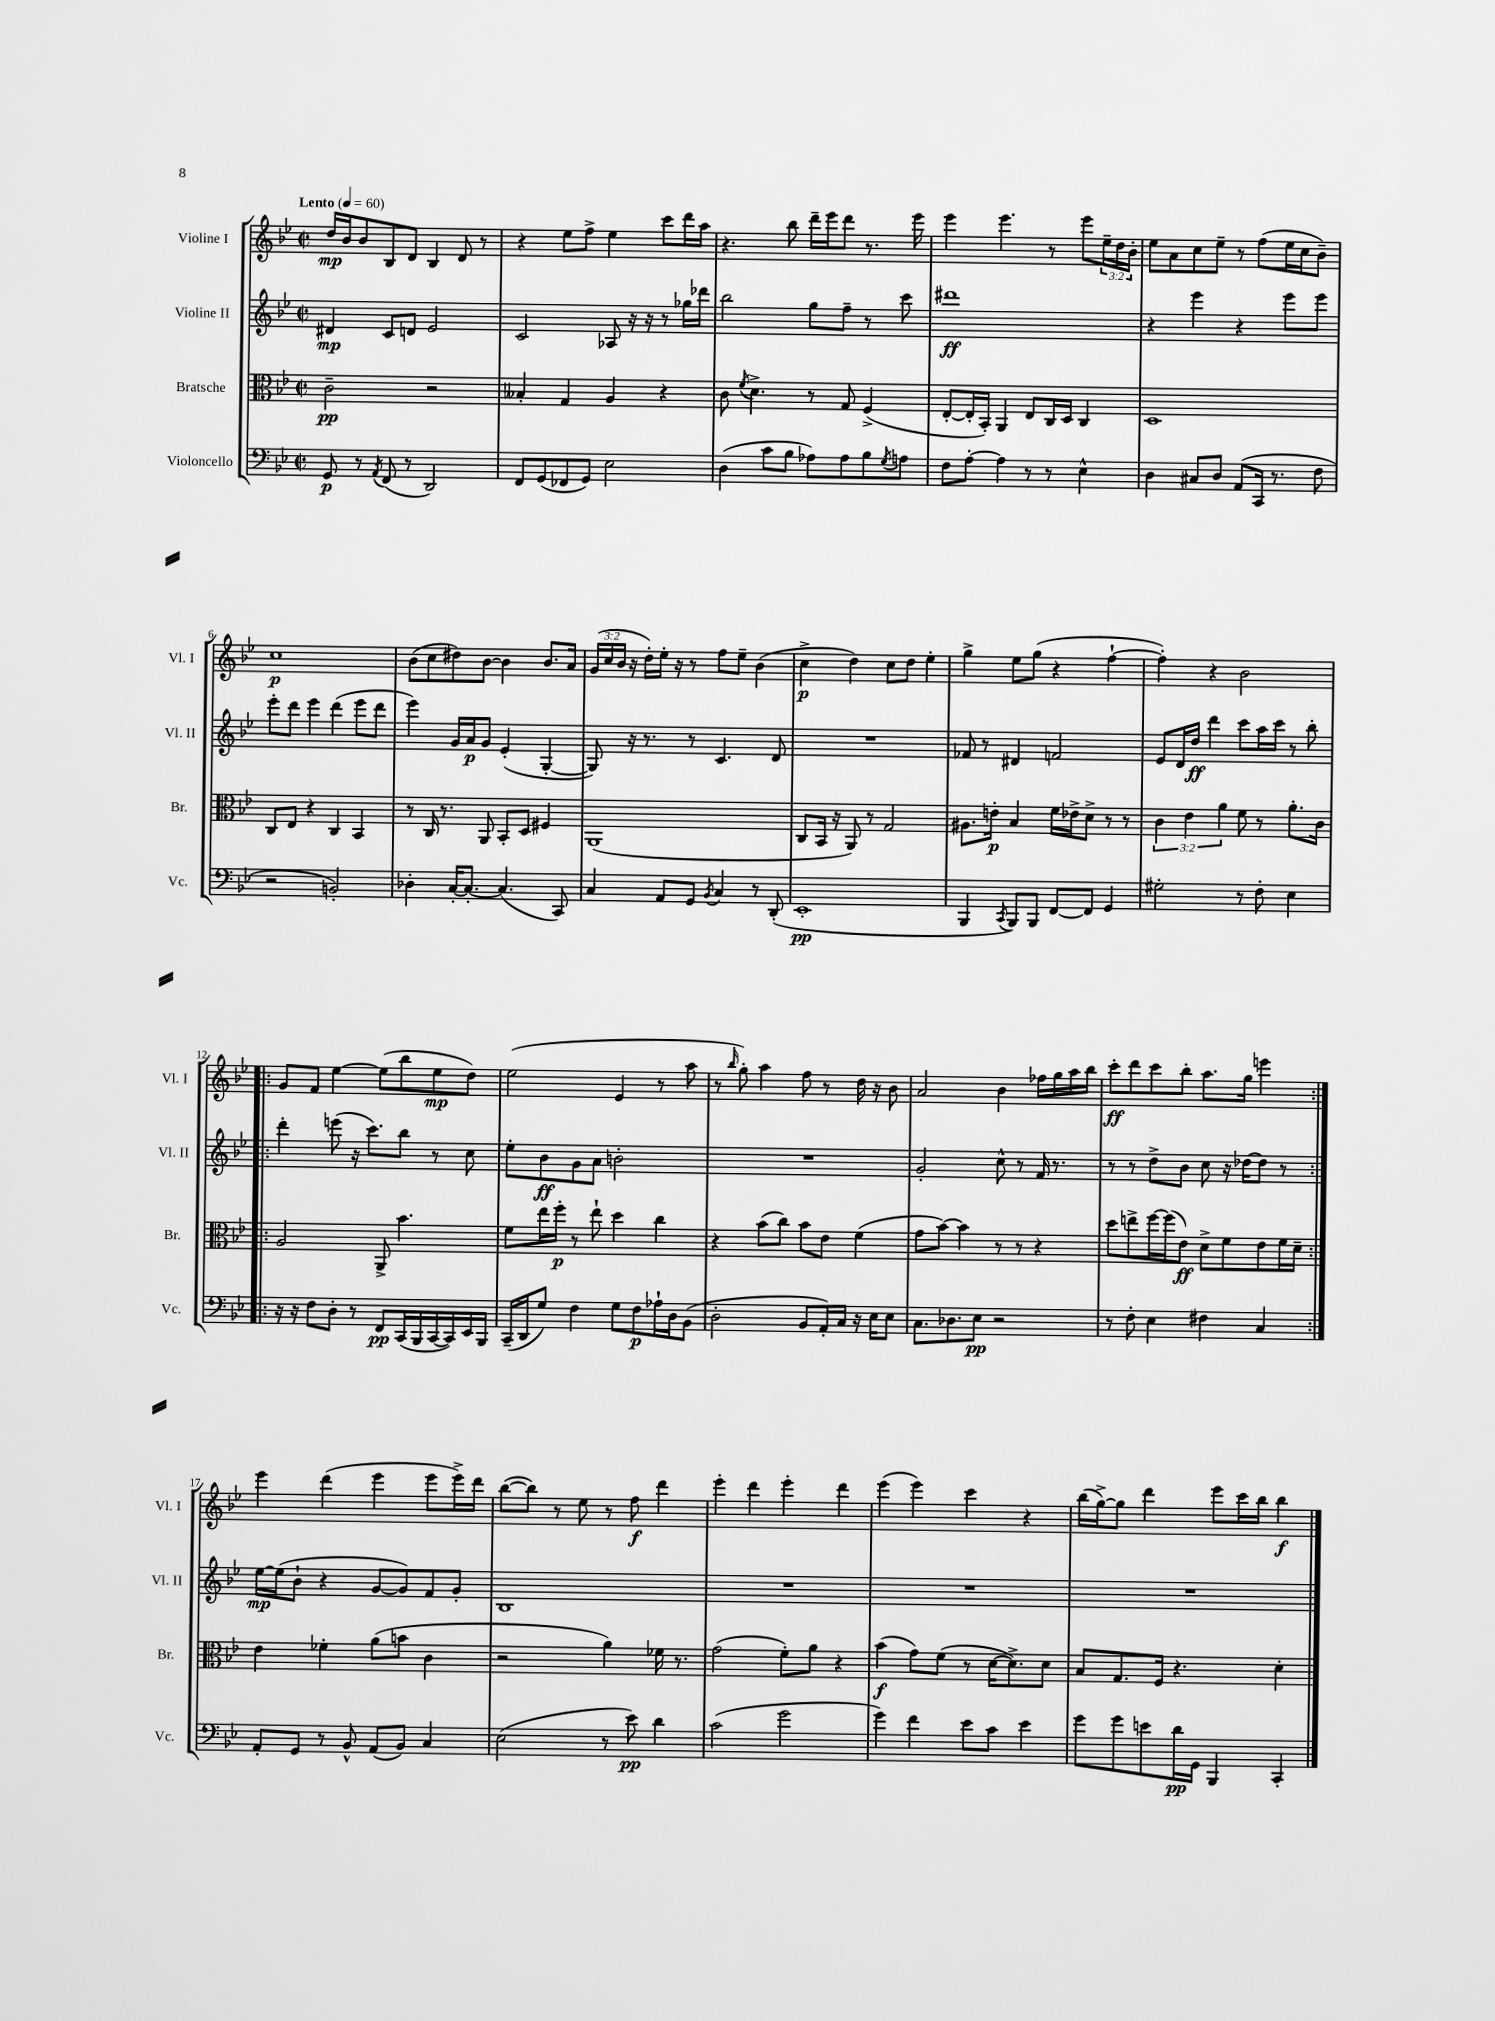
<<
\new StaffGroup <<
\new Staff = "s0" \with { instrumentName = "Violine I" shortInstrumentName = "Vl. I" } {
    \clef treble \key bes \major \defaultTimeSignature \time 2/2 \override Staff.TupletNumber.text = #tuplet-number::calc-fraction-text \tempo "Lento" 4 = 60
    d''16\mp bes'16 bes'8 bes8 d'8 bes4 d'8 r8 |
    r4 ees''8 f''8-> ees''4 c'''8 d'''16 a''16 |
    r4. bes''8 d'''16-- ees'''16 d'''8 r8. ees'''16 |
    ees'''4 ees'''4. r8 ees'''8 \tuplet 3/2 { ees''16-- d''16 bes'16-. } |
    ees''8 a'8 c''8 ees''8-- r8 f''8( ees''16 c''16 bes'8--) |
    c''1\p |
    bes'8( c''8 dis''8) bes'8~ bes'4 bes'8. a'16 |
    \tuplet 3/2 { g'16( c''16 bes'16 } r16 d''16-.) ees''16-. r16 r8 f''8 ees''8-- bes'4( |
    c''4->\p d''4) c''8 d''8 ees''4-. |
    g''4-> ees''8 g''8( r4 f''4~-! |
    f''4-.) r4 bes'2 |
    \repeat volta 2 { g'8 f'8 ees''4~ ees''8( bes''8 ees''8\mp d''8) |
    ees''2( ees'4 r8 a''8 |
    r8 \grace { bes''16 } g''8-.) a''4 f''8 r8 d''16 r16 bes'8 |
    a'2 bes'4 fes''16 g''16 a''16 bes''16 |
    c'''8-.\ff d'''8 c'''8 bes''8-. a''8. g''16 e'''4 | }
    ees'''4 d'''4( ees'''4 ees'''8 ees'''16->) d'''16 |
    bes''8~( bes''8) r8 ees''8 r8 f''8\f d'''4 |
    ees'''4-. d'''4 ees'''4-. d'''4 |
    ees'''4( ees'''4) c'''4 r4 |
    bes''16( g''16~->) g''8 d'''4 ees'''8 c'''16 bes''16 bes''4\f \bar "|." |
}
\new Staff = "s1" \with { instrumentName = "Violine II" shortInstrumentName = "Vl. II" } {
    \clef treble \key bes \major \defaultTimeSignature \time 2/2
    dis'4\mp c'8 d'8 ees'2 |
    c'2 aes8 r16 r16 r8 ges''16 des'''16 |
    bes''2 g''8 f''8-- r8 c'''8 |
    dis'''1\ff |
    r4 ees'''4 r4 ees'''8 ees'''8 |
    ees'''8-. d'''8 ees'''4 d'''4( ees'''8 d'''8 |
    ees'''4) g'16 a'16\p g'8 ees'4-.( g4~-. |
    g8) r16 r8. r8 c'4. d'8 |
    R1 |
    fes'8 r8 dis'4 f'2 |
    ees'8 d'16 d''16\ff d'''4 c'''8 a''16 c'''16 r8 bes''8-. |
    \repeat volta 2 { d'''4-. e'''8( r16 c'''8.) bes''8 r8 c''8 |
    ees''8-. bes'8\ff g'8 a'8 b'2-. |
    R1 |
    g'2-. c''8-^ r8 f'16 r8. |
    r8 r8 d''8-> bes'8 c''8 r16 des''16~ des''8 r8 | }
    ees''16~\mp ees''16( bes'8-! r4 g'8~ g'8) f'8 g'8-. |
    bes1 |
    R1 |
    R1 |
    R1 \bar "|." |
}
\new Staff = "s2" \with { instrumentName = "Bratsche" shortInstrumentName = "Br." } {
    \clef alto \key bes \major \defaultTimeSignature \time 2/2 \override Staff.TupletNumber.text = #tuplet-number::calc-fraction-text
    c'2--\pp r2 |
    beses4-. g4 a4 r4 |
    c'8 \acciaccatura { f'8 } d'4.-> r8 g8 f4->( |
    ees8~-. ees16-. bes,16-.) a,4 ees8 c16 d16 c4 |
    d1 |
    c8 ees8 r4 c4 bes,4 |
    r8 c16 r8. a,8 bes,8-. d8 fis4 |
    a,1( |
    c8 bes,16 r16 a,8) r8 g2 |
    ais8. e'16-.\p bes4 f'16 ees'16-> d'8-> r8 r8 |
    \tuplet 3/2 { c'4 ees'4 a'4 } f'8 r8 a'8.-. c'16 |
    \repeat volta 2 { a2 a,8-> bes'4. |
    f'8 ees''16 f''16-.\p r8 ees''8-! d''4 c''4 |
    r4 bes'8( c''8) bes'8 ees'8 f'4( |
    g'8 bes'8~) bes'4 r8 r8 r4 |
    d''8 e''8-> f''16~ f''16( ees'8\ff) d'8-> f'8 ees'8 f'16 d'16-- | }
    ees'4 fes'4-. a'8( b'8 c'4 |
    r2 a'4) fes'16 r8. |
    g'2( f'8-.) a'8 r4 |
    bes'4\f( g'8) f'8( r8 d'16~ d'8.->) d'8 |
    bes8 g8. f16 r4. d'4-. \bar "|." |
}
\new Staff = "s3" \with { instrumentName = "Violoncello" shortInstrumentName = "Vc." } {
    \clef bass \key bes \major \defaultTimeSignature \time 2/2
    g,8\p r8 \acciaccatura { a,8 } f,8( r8 d,2) |
    f,8 g,8( fes,8 g,8) ees2 |
    d4( c'8 bes8 aes8) aes8 bes8 \acciaccatura { g8 } a8 |
    f8 a8~-. a4 r8 r8 ees4-^ |
    d4 cis8 d8 a,8( c,16 r8. f8 |
    r2 b,2-.) |
    des4-. c16~-. c8.~-. c4.( c,8) |
    c4 a,8 g,8 \acciaccatura { bes,8 } c4 r8 d,8-.( |
    ees,1-.\pp |
    bes,,4 \acciaccatura { c,8 } bes,,8) bes,,8 f,8~ f,8 g,4 |
    gis2-. r8 f8-. ees4 |
    \repeat volta 2 { r16 r16 f8 d8-. r8 f,8\pp c,16( bes,,16 c,16~ c,16) ees,16 bes,,16 |
    c,16--( d,16 g8) f4 g8 f8\p aes16-! d16 bes,8( |
    d2-. bes,8 a,16-.) c16 r16 ees16 ees8 |
    c8. des8. ees8\pp r2 |
    r8 f8-. ees4 fis4 c4 | }
    a,8-. g,8 r8 bes,8-^ a,8( bes,8) c4 |
    ees2( r8 ees'8\pp) d'4 |
    c'2( g'2 |
    g'4) f'4 ees'8 c'8 ees'4 |
    g'8 g'8 e'8 d'16\pp g,16 bes,,4 c,4-. \bar "|." |
}
>>
>>
